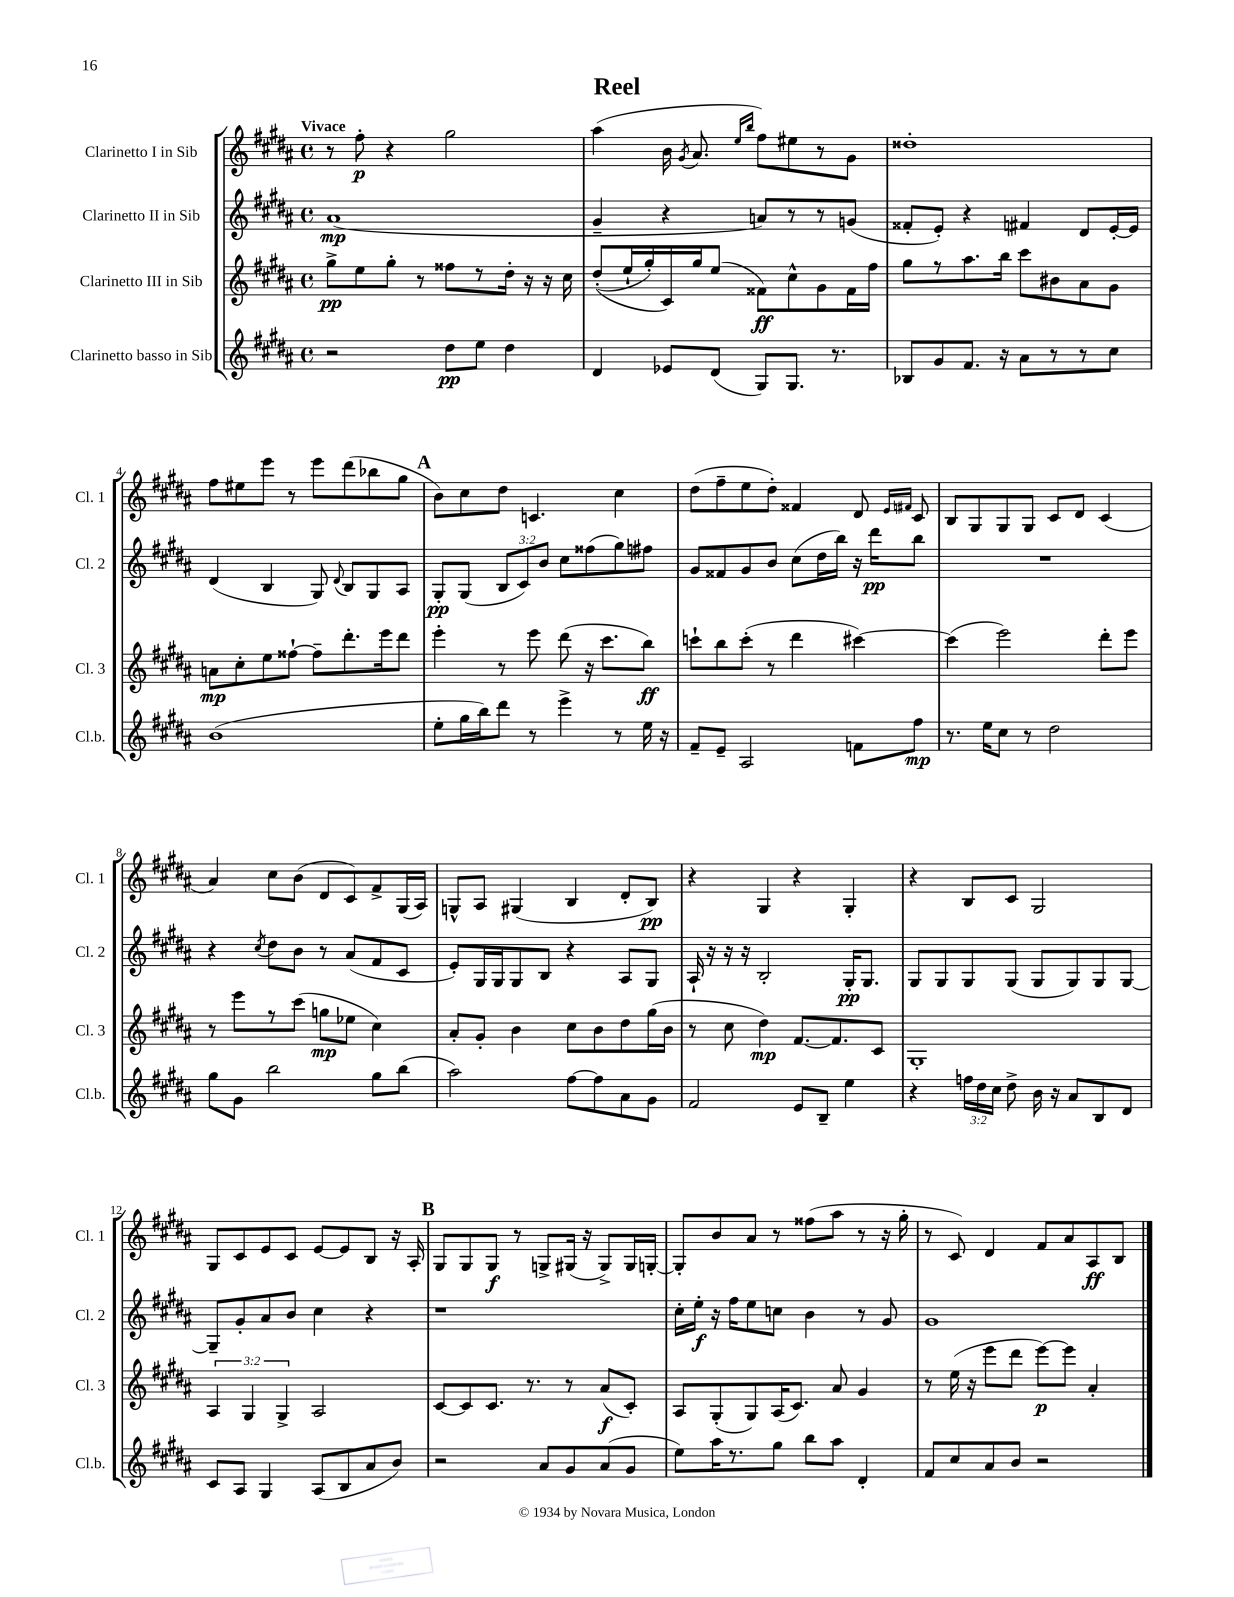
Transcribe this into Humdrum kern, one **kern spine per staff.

**kern	**kern	**kern	**kern
*staff4	*staff3	*staff2	*staff1
*clefG2	*clefG2	*clefG2	*clefG2
*k[f#c#g#d#a#]	*k[f#c#g#d#a#]	*k[f#c#g#d#a#]	*k[f#c#g#d#a#]
*M4/4	*M4/4	*M4/4	*M4/4
*met(c)	*met(c)	*met(c)	*met(c)
2r	8gg#^	(1a#	8r
.	8ee	.	8ff#'
.	8gg#'	.	4r
.	8r	.	.
8dd#	8ff##	.	2gg#
8ee	8r	.	.
4dd#	16dd#'	.	.
.	16r	.	.
.	16r	.	.
.	16cc#	.	.
=	=	=	=
4d#	&((8dd#'	4g#~	(4aa#
.	16ee`	.	.
.	16gg#')	.	.
8e-	16c#&)	4r	16b
.	.	.	8qg#
.	16gg#	.	8.a#
(8d#	(8ee	.	.
.	.	.	16qqee
.	.	.	16qqbb
8G#)	8f##)	8a)	8ff#)
8.G#	8cc#^^	8r	8ee#
.	8g#	8r	8r
8.r	.	.	.
.	16f##	(8g	8g#
.	16ff#	.	.
=	=	=	=
8B-	8gg#	8f##'	1dd##'
8g#	8r	8e')	.
8.f#	8.aa#	4r	.
16r	16bb	.	.
8a#	8ccc#	4f#	.
8r	8b#	.	.
8r	8a#	8d#	.
8cc#	8g#	[16e'	.
.	.	16e]	.
=	=	=	=
(1b	8a	(4d#	8ff#
.	8cc#'	.	8ee#
.	8ee	4B	8eee
.	[8ff##`	.	8r
.	8ff##~]	8G#)	8eee
.	.	8qqd#	.
.	8.ddd#'	8B	(8ddd#
.	.	8G#	8bb-
.	16eee	.	.
.	8ddd#	8A#	8gg#
=	=	=	=
8ee'	4eee'	8G#'	8b)
16gg#	.	(8G#	8cc#
16bb)	.	.	.
8ddd#	8r	12B	8dd#
.	.	12c#)	.
8r	8eee	.	4.c
.	.	12b	.
4eee^	(8ddd#	8cc#	.
.	16r	(8ff##	.
.	8.ccc#	.	.
8r	.	8gg#)	4cc#
16ee	8bb)	8ff#	.
16r	.	.	.
=	=	=	=
8f#~	8ccc`	8g#	(8dd#
8e~	8bb	8f##	8ff#~
2A#	(8ccc'	8g#	8ee
.	8r	8b	8dd#')
.	4ddd#	(8cc#	4f##
.	.	16dd#	.
.	.	16bb)	.
8f	[4ccc#)	16r	8d#
.	.	16ddd#	.
.	.	.	16qqe
.	.	.	16qqf#
8ff#	.	8bb	8c#
=	=	=	=
8.r	(4ccc#]	1r	8B
.	.	.	8G#
16ee	.	.	.
8cc#	2eee)	.	8G#
8r	.	.	8G#
2dd#	.	.	8c#
.	.	.	8d#
.	8ddd#'	.	(4c#
.	8eee	.	.
=	=	=	=
8gg#	8r	4r	4a#)
8g#	8eee	.	.
.	.	8qcc#	.
2bb	8r	8dd#	8cc#
.	(8ccc#	8b	(8b
.	8gg	8r	8d#
.	8ee-	(8a#	8c#)
8gg#	4cc#)	8f#	8f#^
(8bb	.	8c#	(16G#
.	.	.	16A#)
=	=	=	=
2aa#)	8a#'	8e')	8G^^
.	8g#'	16G#	8A#
.	.	16G#	.
.	4b	8G#	(4G#
.	.	8B	.
[8ff#	8cc#	4r	4B
8ff#]	8b	.	.
8a#	8dd#	8A#	8d#'
8g#	(16gg#	8G#	8B)
.	16b	.	.
=	=	=	=
2f#	8r	16A#`	4r
.	.	16r	.
.	8cc#	16r	.
.	.	16r	.
.	4dd#)	2B'	4G#
8e	[8.f#	.	4r
8B~	.	.	.
.	8.f#]	.	.
4ee	.	16G#'	4G#'
.	.	8.G#	.
.	8c#	.	.
=	=	=	=
4r	1G#'	8G#	4r
.	.	8G#	.
24ff	.	8G#	8B
24dd#	.	.	.
24cc#	.	.	.
8dd#^	.	(8G#	8c#
16b	.	8G#	2G#
16r	.	.	.
8a#	.	8G#)	.
8B	.	8G#	.
8d#	.	[8G#	.
=	=	=	=
8c#	6A#	8G#~]	8G#
8A#	.	8g#'	8c#
.	6G#	.	.
4G#	.	8a#	8e
.	6G#^	.	.
.	.	8b	8c#
(8A#	2A#	4cc#	[8e
8B	.	.	8e]
8a#	.	4r	8B
8b)	.	.	16r
.	.	.	16A#'
=	=	=	=
2r	[8c#	1r	8G#
.	8c#]	.	8G#
.	8.c#	.	8G#
.	.	.	8r
.	8.r	.	.
8a#	.	.	8G^
8g#	8r	.	(16G#
.	.	.	16r
(8a#	(8a#	.	8G#^)
8g#	8c#')	.	16G#
.	.	.	[16G'
=	=	=	=
8ee)	8A#	16cc#'	8G']
.	.	16ee'	.
16aa#	(8G#'	16r	8b
8.r	.	16ff#	.
.	8G#)	8ee	8a#
8gg#	(16A#	8cc	8r
.	8.c#)	.	.
8bb	.	4b	(8ff##
8aa#	8a#	.	8aa#
4d#'	4g#	8r	8r
.	.	8g#	16r
.	.	.	16gg#'
=	=	=	=
8f#	8r	1g#	8r
8cc#	(16ee	.	8c#)
.	16r	.	.
8a#	8eee	.	4d#
8b	8ddd#	.	.
2r	[8eee)	.	8f#
.	8eee]	.	8a#
.	4a#'	.	8A#
.	.	.	8B
==	==	==	==
*-	*-	*-	*-
